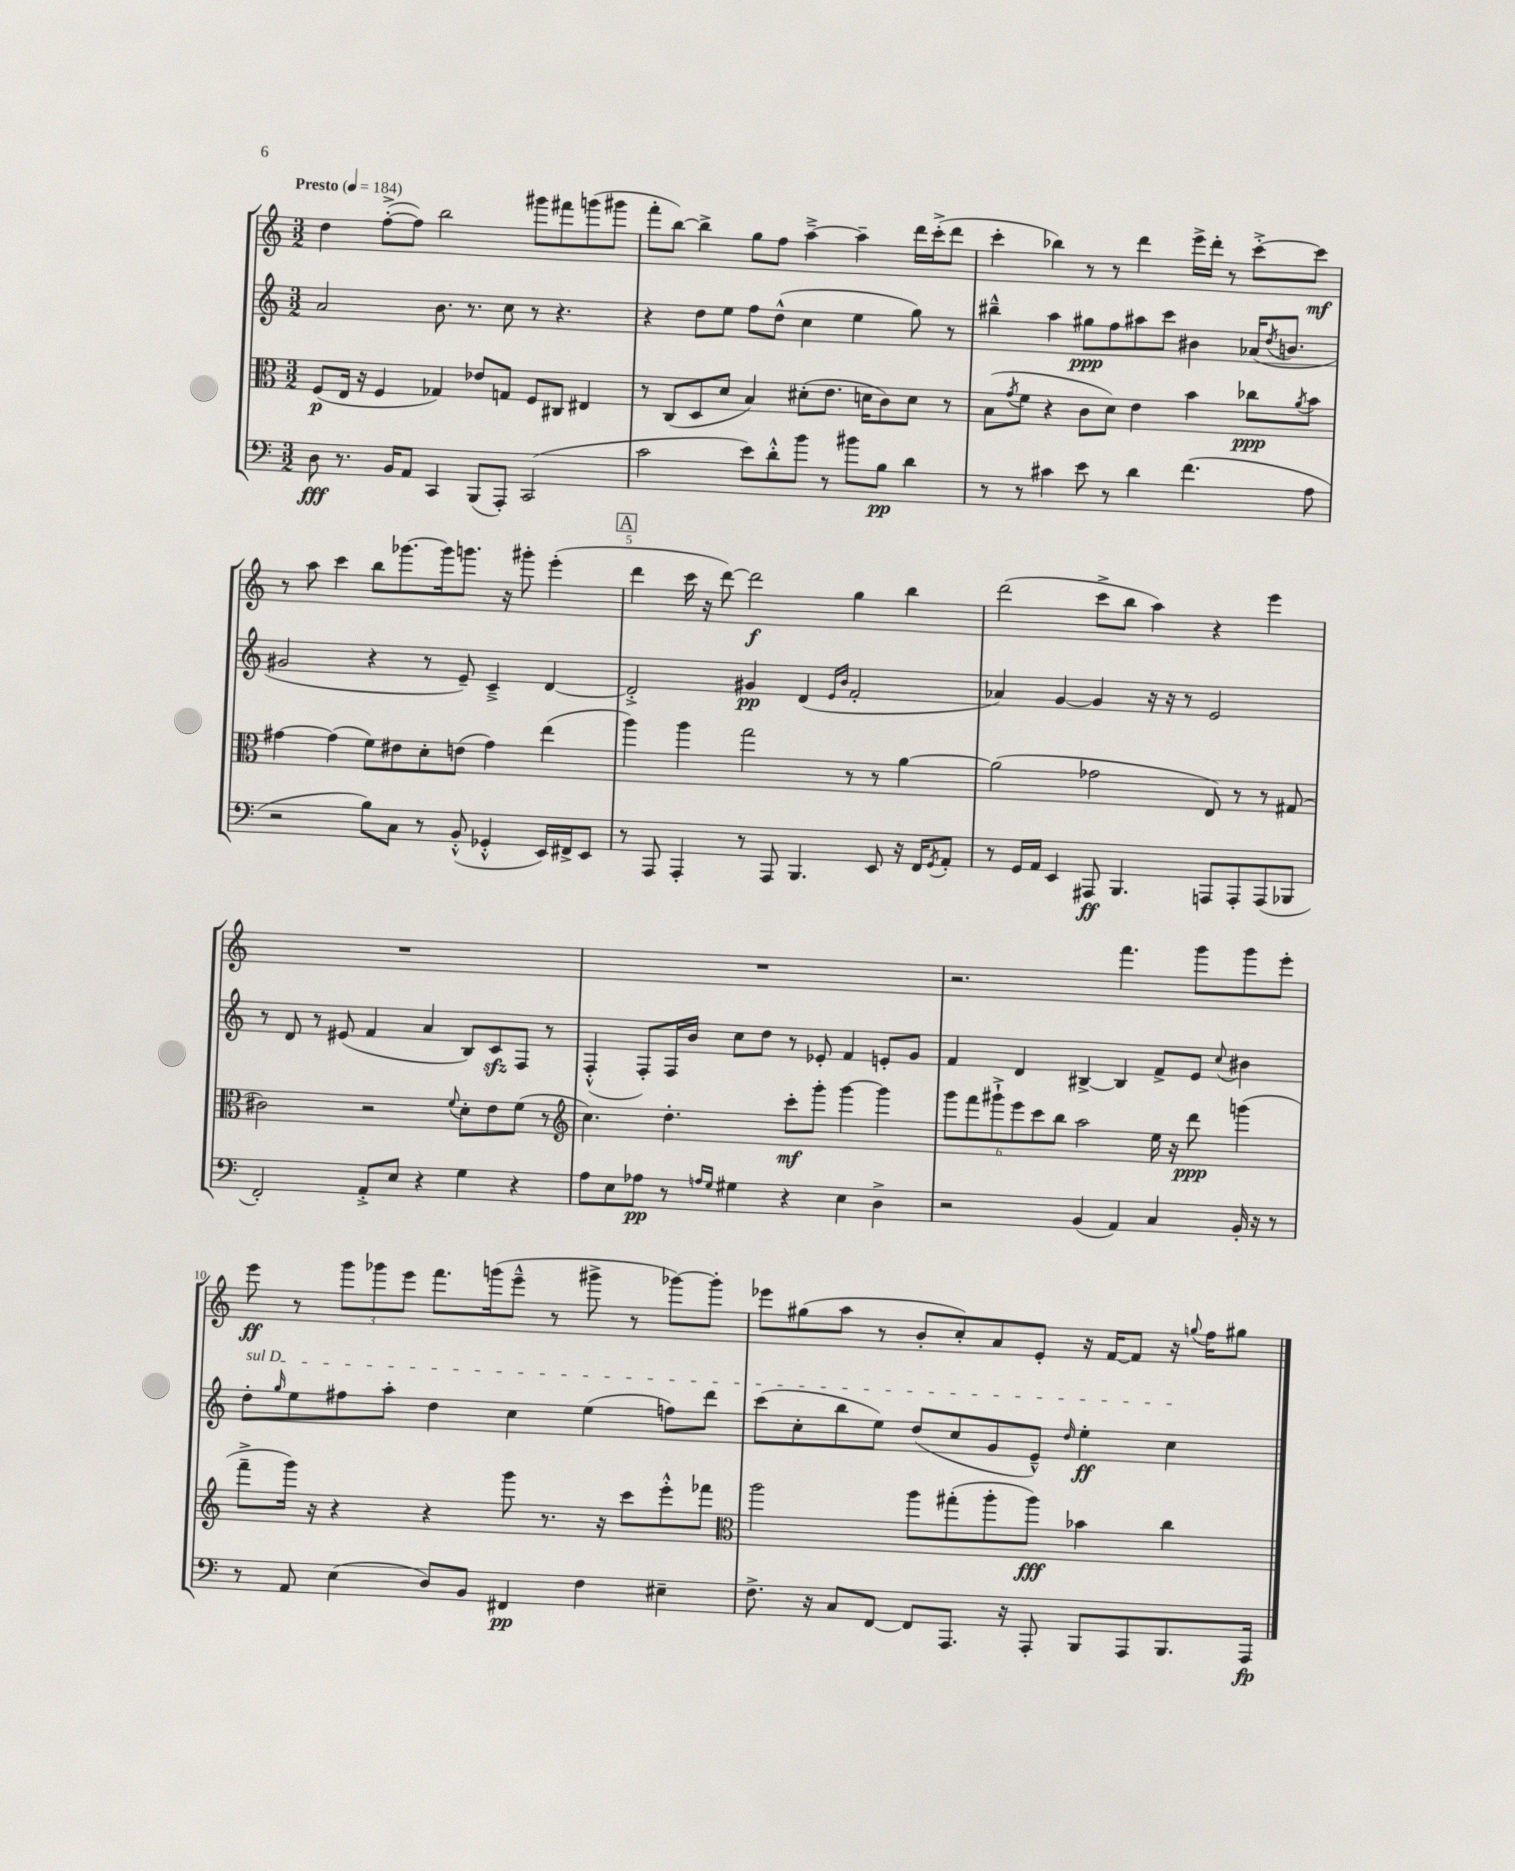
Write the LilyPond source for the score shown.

<<
\new StaffGroup <<
\new Staff = "s0" {
    \clef treble \key c \major \numericTimeSignature \time 3/2 \tempo "Presto" 4 = 184
    d''4 f''8~-.->( f''8) b''2 gis'''8 fis'''8 g'''8( gis'''8 |
    f'''8-. b''8~) b''4-> g''8 f''8 a''4~---> a''4-- d'''16 c'''16-.->( d'''8 |
    c'''4-. bes''4) r8 r8 d'''4 e'''16-> d'''16-. r8 c'''8~-.-> c'''8\mf |
    r8 a''8 c'''4 b''8 ges'''8.~ ges'''16 g'''8. r16 gis'''8-. e'''4-.( |
    \mark \markup { \box "A" } d'''4 c'''16 r16 d'''8~) d'''2\f g''4 b''4 |
    d'''2( c'''8-> b''8 a''4) r4 e'''4 |
    R1. |
    R1. |
    r2. f'''4. g'''8 g'''8 e'''8-. |
    e'''8\ff r8 \tuplet 3/2 { g'''8 ges'''8 e'''8 } f'''8. g'''16( e'''8---^ r8 gis'''8-> r8 ges'''8~) ges'''8-. |
    ees'''8 gis''8( a''8 r8 b'8-. c''8-.) a'8 e'8-. r16 f'16~ f'8 r16 \appoggiatura { g''8 } f''16 gis''8 \bar "|." |
}
\new Staff = "s1" {
    \clef treble \key c \major \numericTimeSignature \time 3/2
    a'2 b'8. r8. c''8 r8 r4. |
    r4 d''8 e''8 f''8 d''8-^( c''4 e''4 g''8) r8 |
    bis''4---^ a''4 gis''8\ppp f''8 ais''8 c'''8 bis'4 aes'16( \acciaccatura { d''8 } b'8. |
    gis'2 r4 r8 e'8--) c'4---> d'4~ |
    \mark \markup { \box "A" } d'2-.-> gis'4\pp d'4( \grace { e'16 b'16 } f'2-. |
    aes'4) g'4~ g'4 r16 r16 r8 e'2 |
    r8 d'8 r8 eis'8( f'4 a'4 b8) c'8\sfz f8 r8 |
    f4-.-^( f8-.) f16 b'16 c''8 d''8 r8 ees'8-. f'4 e'8-. g'8 |
    f'4 d'4 bis4~-> bis4 f'8-> e'8 \appoggiatura { c''8 } bis'4 |
    \once \override TextSpanner.bound-details.left.text = \markup { \italic "sul D" } d''8-.\startTextSpan \grace { g''16 } e''8 fis''8 a''8-. d''4 c''4 e''4( f''8) d'''8 |
    c'''8( c''8-. b''8 e''8) d''8( c''8 g'8 e'8---^) \grace { d''16 } e''4-.\ff c''4\stopTextSpan \bar "|." |
}
\new Staff = "s2" {
    \clef alto \key c \major \numericTimeSignature \time 3/2
    f8\p( e16 r16 f4 ges4) ees'8 g8 f8 cis8 eis4 |
    r8 c8( d8 d'8 b4) dis'8-.( e'8. d'16 c'8) d'8 r8 |
    b8( \acciaccatura { g'8 } f'8 r4 c'8 d'8) e'4 b'4 ces''8\ppp \acciaccatura { a'8 } b'8 |
    gis'4~ gis'4( f'8) eis'8 d'8-. e'8( gis'4) e''4( |
    \mark \markup { \box "A" } a''4) a''4 g''2 r8 r8 a'4~ |
    a'2( ges'2 e8) r8 r8 gis8( |
    cis'2) r2 \appoggiatura { f'8 } d'8-. e'8 f'8( r8 |
    \clef treble c''4.) d''4.-. c'''8-.\mf g'''8-. g'''4~ g'''4 |
    \tuplet 6/4 { g'''8 f'''8 gis'''8-!-> e'''8 c'''8 b''8 } a''2 e''16 r16 d'''8\ppp g'''4( |
    f'''8---> g'''16) r16 r4 r4 g'''8 r8. r16 c'''8 e'''8-.-^ fes'''8 |
    \clef alto a''2 a''8 gis''8-.( a''8-. a''8\fff) bes'4 c''4 \bar "|." |
}
\new Staff = "s3" {
    \clef bass \key c \major \numericTimeSignature \time 3/2
    d8\fff r8. b,16 a,8 c,4 b,,8( a,,8-.) c,2( |
    c'2 e'8) d'8-.-^ b'8 r8 bis'8 b8\pp d'4 |
    r8 r8 cis'4 e'8 r8 d'4 f'4.( a8 |
    r2 b8) c8 r8 b,8-.-^( ges,4-.-^ e,16) fis,16-> e,8 |
    \mark \markup { \box "A" } r8 a,,8 a,,4-. r8 a,,8 b,,4. e,8 r16 f,16 \acciaccatura { g,8 } a,8-. |
    r8 g,16 a,16 e,4 ais,,8\ff b,,4. a,,8 a,,8-. a,,8( bes,,8 |
    f,2-.) a,8-.-> e8 r4 g4 r4 |
    a8 e8 aes8\pp r8 \grace { a16 g16 } gis4 r4 e4 d4-> |
    r2 b,4( a,4) c4 b,16-. r16 r8 |
    r8 a,8 e4( d8) b,8 fis,4\pp f4 eis4-- |
    f8.-> r16 c8 f,8~ f,8 a,,8. r16 a,,8-. b,,8 a,,8 b,,8. a,,16\fp \bar "|." |
}
>>
>>
\layout { \context { \Score \override BarNumber.break-visibility = ##(#f #t #t) barNumberVisibility = #(every-nth-bar-number-visible 5) } }
